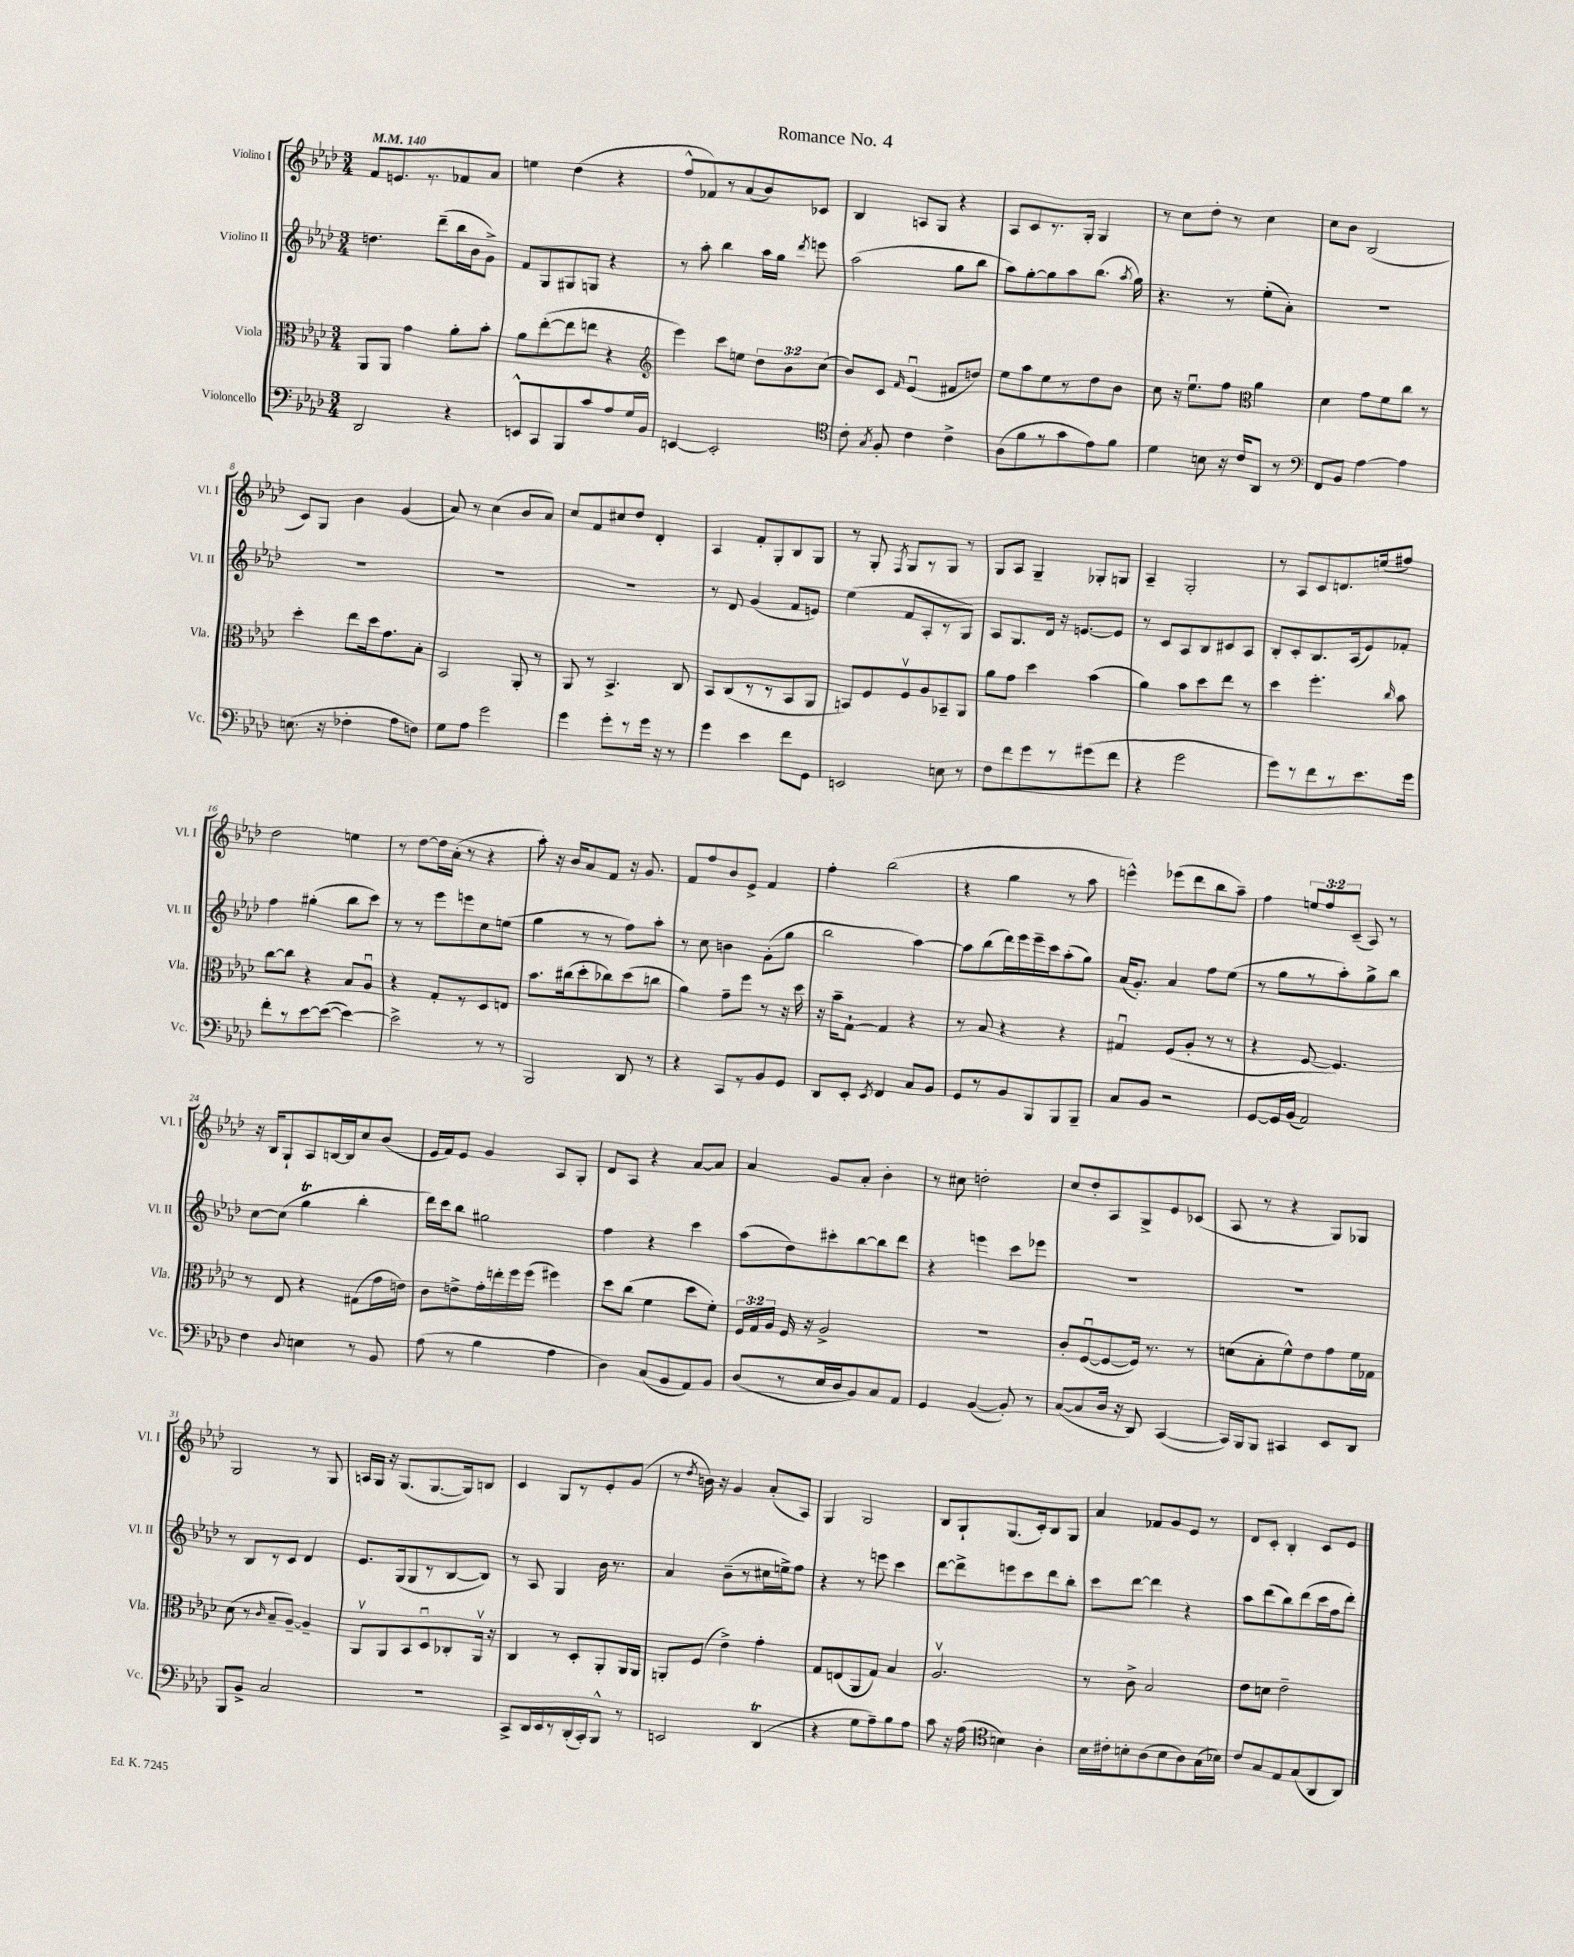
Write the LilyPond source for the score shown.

\header { title = "Romance No. 4" }
<<
\new StaffGroup <<
\new Staff = "s0" \with { instrumentName = "Violino I" shortInstrumentName = "Vl. I" } {
    \clef treble \key aes \major \numericTimeSignature \time 3/4 \override Staff.TupletNumber.text = #tuplet-number::calc-fraction-text \tempo 4 = 140
    \autoBeamOff f'8[ e'8. r8. fes'8 aes'8] |
    e''4 des''4( r4 |
    f''8[-^ fes'8) r8 aes'8( bes'8) ces'8] |
    bes4 a8[ g8] r4 |
    aes8[ c'8 r8. g16]-. g4 |
    r8 c''8[ des''8]-. r8 c''4 |
    c''8[ bes'8] bes2( |
    c'8[) g8] bes'4 g'4( |
    aes'8) r8 c''4( bes'8[ aes'8]) |
    c''8[ f'8 cis''8 des''8] des'4-. |
    aes4 f'8[-. g8-. bes8 g8] |
    r8 g8-. \acciaccatura { f8 } g8[ r8 g8] r8 |
    g8[ aes8] g4-- ges8[-. g8] |
    aes4-- g2-. |
    r8 aes8[ c'8 d'8. e''16( fis''8]) |
    des''2 e''4 |
    r8 des''8[~ des''16 aes'16]-.( r8 r4 |
    aes''8-.) r16 bes'16[ aes'8 f'8] r16 g'8. |
    f'8[ f''8 bes'8 ees'8]-> f'4 |
    f''4-. bes''2( |
    r4 g''4 r8 aes''8 |
    e'''4-^) ees'''8[( des'''8 bes''8 aes''8]--) |
    f''4 \tuplet 3/2 { e''8[ f''8 c'8]--( } aes8) r8 |
    r16 bes16[ g8-! aes8 b16~ b16 c''8 bes'8]( |
    ees'16[ f'16) ees'8] g'4 aes8[ g8]-. |
    des'8[ aes8] r4 aes'8[~ aes'8] |
    aes'4 g'8[ aes'8]-. bes'4-. |
    r8 cis''8 d''2-. |
    c''8[ des''8-. aes8 g8-> ees'8 ces'8]( |
    aes8 r8 r4 g8[) ges8] |
    g2 r8 g8 |
    a16[ g16] r16 g8.[( g8.~ g16) b8] |
    c'4 g8[ r8 ees'8-. g'8]( |
    r8 \acciaccatura { des''8 } b'16) r16 g'4 aes'8[-.( aes8]) |
    g4 g2 |
    bes8[ g8-! g8.( c'16-.) bes8 g8] |
    aes'4 fes'8[ g'8 ees'8] r8 |
    des'8[ c'8]-. bes4-. c'8[ ees'8] \bar "|." |
}
\new Staff = "s1" \with { instrumentName = "Violino II" shortInstrumentName = "Vl. II" } {
    \clef treble \key aes \major \numericTimeSignature \time 3/4
    \autoBeamOff d''4. des'''8[--( bes''16 bes'16 g'8]->) |
    f'8[ g8 gis8 g8] r4 |
    r8 aes''8-. bes''4 aes''16[ g''16] \acciaccatura { des'''8 } e'''8 |
    aes''2( g''8[ bes''8] |
    aes''8[) g''8~-. g''8 aes''8 bes''8.]( \acciaccatura { aes''8 } g''16) |
    r4. r8 ees''8[-.( aes'8]-.) |
    R2. |
    R2. |
    R2. |
    R2. |
    r8 des'8 g'4( f'8[ e'8]) |
    ees''4( f'8[ aes8-. r8 g8]) |
    aes8[ g8. des'16] r16 e'8.[~ e'8] |
    r8 c'8[ aes8 bes8 cis'8 aes8] |
    bes8[-. c'8-. bes8. aes16( ees'8) fes'8]-. |
    f''4 gis''4-.( bes''8[ c'''8]) |
    r8 r8 ees'''8[ e'''8 c''8 e''8]( |
    g''4 r8 r8 f''8[) aes''8]-. |
    r8 c''8 b'4 g'8[-.( g''8] |
    bes''2 aes''4~) |
    aes''8[ bes''8( des'''16) ees'''16 ees'''16-- c'''16 aes''8-.( g''8]) |
    aes'16[( g'8.]-.) aes'4 f''8[ ees''8]( |
    r8 g''8[ r8 aes''8-.) g''8-> bes''8] |
    c''8[~ c''8]( g''4\trill bes''4-. |
    des'''16[) c'''16 bes''8] gis''2 |
    f''4 r4 c'''4 |
    aes''8[( des''8) cis'''8-. bes''8~ bes''8 des'''8] |
    r4 e'''4 c'''8[ ees'''8] |
    R2. |
    R2. |
    r8 bes8[ r8 c'8] des'4 |
    ees'8.[ g16( g8 r8 bes8~ bes8]) |
    r8 aes8 g4 bes'16 r8. |
    aes'4 bes'8[--( r8 cis''16 e''16->) f''8] |
    r4 r8 e'''8 c'''4 |
    des'''8[~ des'''8-> e'''8 c'''8 des'''8 bes''8]-. |
    c'''8[ des'''8]~ des'''4 r4 |
    aes''8[ des'''8( bes''8) des'''8( c'''16 f''16 des'''8]-.) \bar "|." |
}
\new Staff = "s2" \with { instrumentName = "Viola" shortInstrumentName = "Vla." } {
    \clef alto \key aes \major \numericTimeSignature \time 3/4 \override Staff.TupletNumber.text = #tuplet-number::calc-fraction-text
    \autoBeamOff aes,8[ aes,8] g'4 aes'8[-. bes'8]-. |
    aes'8[ ees''8~-.( ees''8 e''8] r4 |
    \clef treble ees'''4) c'''8[ e''8] \tuplet 3/2 { des''8[ bes'8 c''8]( } |
    bes'8[) c'8] \grace { f'16 } ees'4\downbow( fis'8[ d''8]) |
    ees''8[ aes''8 ees''8 r8 des''8 bes'8] |
    c''8 r16 ees''8.[\downbow f''8] \clef alto aes'4 |
    des'4 g'8[ f'8 c''8] r8 |
    des''4-. ees''8[ des''16 g'8. bes8]-. |
    bes,2 aes,8-. r8 |
    aes,8 r8 bes,4.-> c8 |
    bes,8[ c8( r8 r8 bes,8 aes,8] |
    b,8[) f8 f8\upbow aes8 bes,8-- aes,8] |
    aes'8[ g'8] des''4 bes'4( |
    aes'4) bes'8[ des''8 ees''8] r8 |
    des''4 f''4.-. \grace { c''16 } bes'8 |
    c''8[~ c''8] r4 bes8[ aes8]\downbow |
    r4 g8[-. r8 des8 e8] |
    bes'8.[ cis''16( des''8-. ces''8) des''8( c''8] |
    aes'4) g'8[-- f''8] r8 r16 des''16 |
    r16 bes'16[-- g8]~-! g4 r4 |
    r8 bes8 r4 r4 |
    gis4\downbow f8[( aes8]-. r8 r8 |
    r4 f8~ f4.) |
    r8 ees8 r4 gis8[( g'16 e'16]) |
    c'8[ e'8-> g'16-. e''16-. f''16 f''16]( fis''4) |
    des''8[ c''8]( f'4 des''8[ f'8]-.) |
    \tuplet 3/2 { f16[ g16 aes16] } f16 r16 aes2-> |
    R2. |
    c'8[-. f8~\downbow( f8~ f16]) r8. r8 |
    d'8[( bes8-. f'8-^) ees'8 g'8 f'16 ges16] |
    des'8( r8 \grace { c'16 } bes8[-- aes8]~--) aes4-- |
    aes,8[\upbow aes,8 bes,8 des8\downbow ces8-. aes,16]\upbow r16 |
    c4 r8 des8[-. aes,8-. aes,16 aes,16] |
    a,8[-. f8]( ees'4->) g'4-. |
    g8[ e8( aes,8 g8]) bes4 |
    aes2.\upbow |
    r8 c'8-> bes2 |
    ees'8[ d'8] ees'2-- \bar "|." |
}
\new Staff = "s3" \with { instrumentName = "Violoncello" shortInstrumentName = "Vc." } {
    \clef bass \key aes \major \numericTimeSignature \time 3/4
    \autoBeamOff des,2 r4 |
    e,8[-^ c,8 bes,,8 c'8 aes8 g16 bes,16] |
    e,4~ e,2-. |
    \clef tenor c'8-. \acciaccatura { g8 } f8-. c'4 c'4-> |
    aes8[( f'8 r8 g'8 ees'8) f'8] |
    des'4 b8 r16 c'16[ aes,8] r8 |
    \clef bass f,8[ bes,8] aes4~ aes4 |
    e8.( r16 fes4-. aes8[ f8]) |
    g8[ aes8] g'2 |
    g'4 g'8[-. r8 g'16] r16 r8 |
    g'4 ees'4 f'8[ g,8] |
    e,2 e8 r8 |
    f8[ f'8 g'8 r8 gis'8( f'8] |
    r4 g'2 |
    g'8[) r8 f'8 r8 ees'8. g'16] |
    f'8[-. r8 ees'8~ ees'8]~( ees'4~) |
    ees'2-> r8 r8 |
    bes,,2 des,8 r8 |
    r4 c,8[ r8 bes,8 g,8] |
    des,8[ ees,8]-. \acciaccatura { ees,8 } f,4 c8[ bes,8] |
    g,8[ r8 bes,8 bes,,8 bes,,8 bes,,8]-- |
    c8[ bes,8] r2 |
    g,8[~ g,16 bes,16]( aes,2) |
    f4 \appoggiatura { des8 } e4 r8 bes,8 |
    aes8( r8 bes4 aes4 |
    des4) c8[( bes,8 aes,8) bes,8] |
    des8[( r8 ees16 des16 bes,8) c8 aes,8] |
    g,4 bes,4~( bes,8-.) r8 |
    c8[~( c8 des16] r16 des,8) c,4~( |
    c,16[) bes,,16 bes,,8] cis,4 ees,8[ des,8] |
    bes,,8[ bes,8]-> c2 |
    R2. |
    c,8[-> des,16 ees,16 r8 des,16-.( c,16-.) bes,,8]-^ r8 |
    e,2 des,4\trill( |
    r4 g8[ aes8--) bes8 aes8] |
    c'8 r16 aes16( \clef tenor b4) aes4-. |
    bes16[ cis'16-. b8-. aes8( b8 aes8) g16( bes16]) |
    c'8[ g8 ees8 g8( aes,8 aes,8]) \bar "|." |
}
>>
>>
